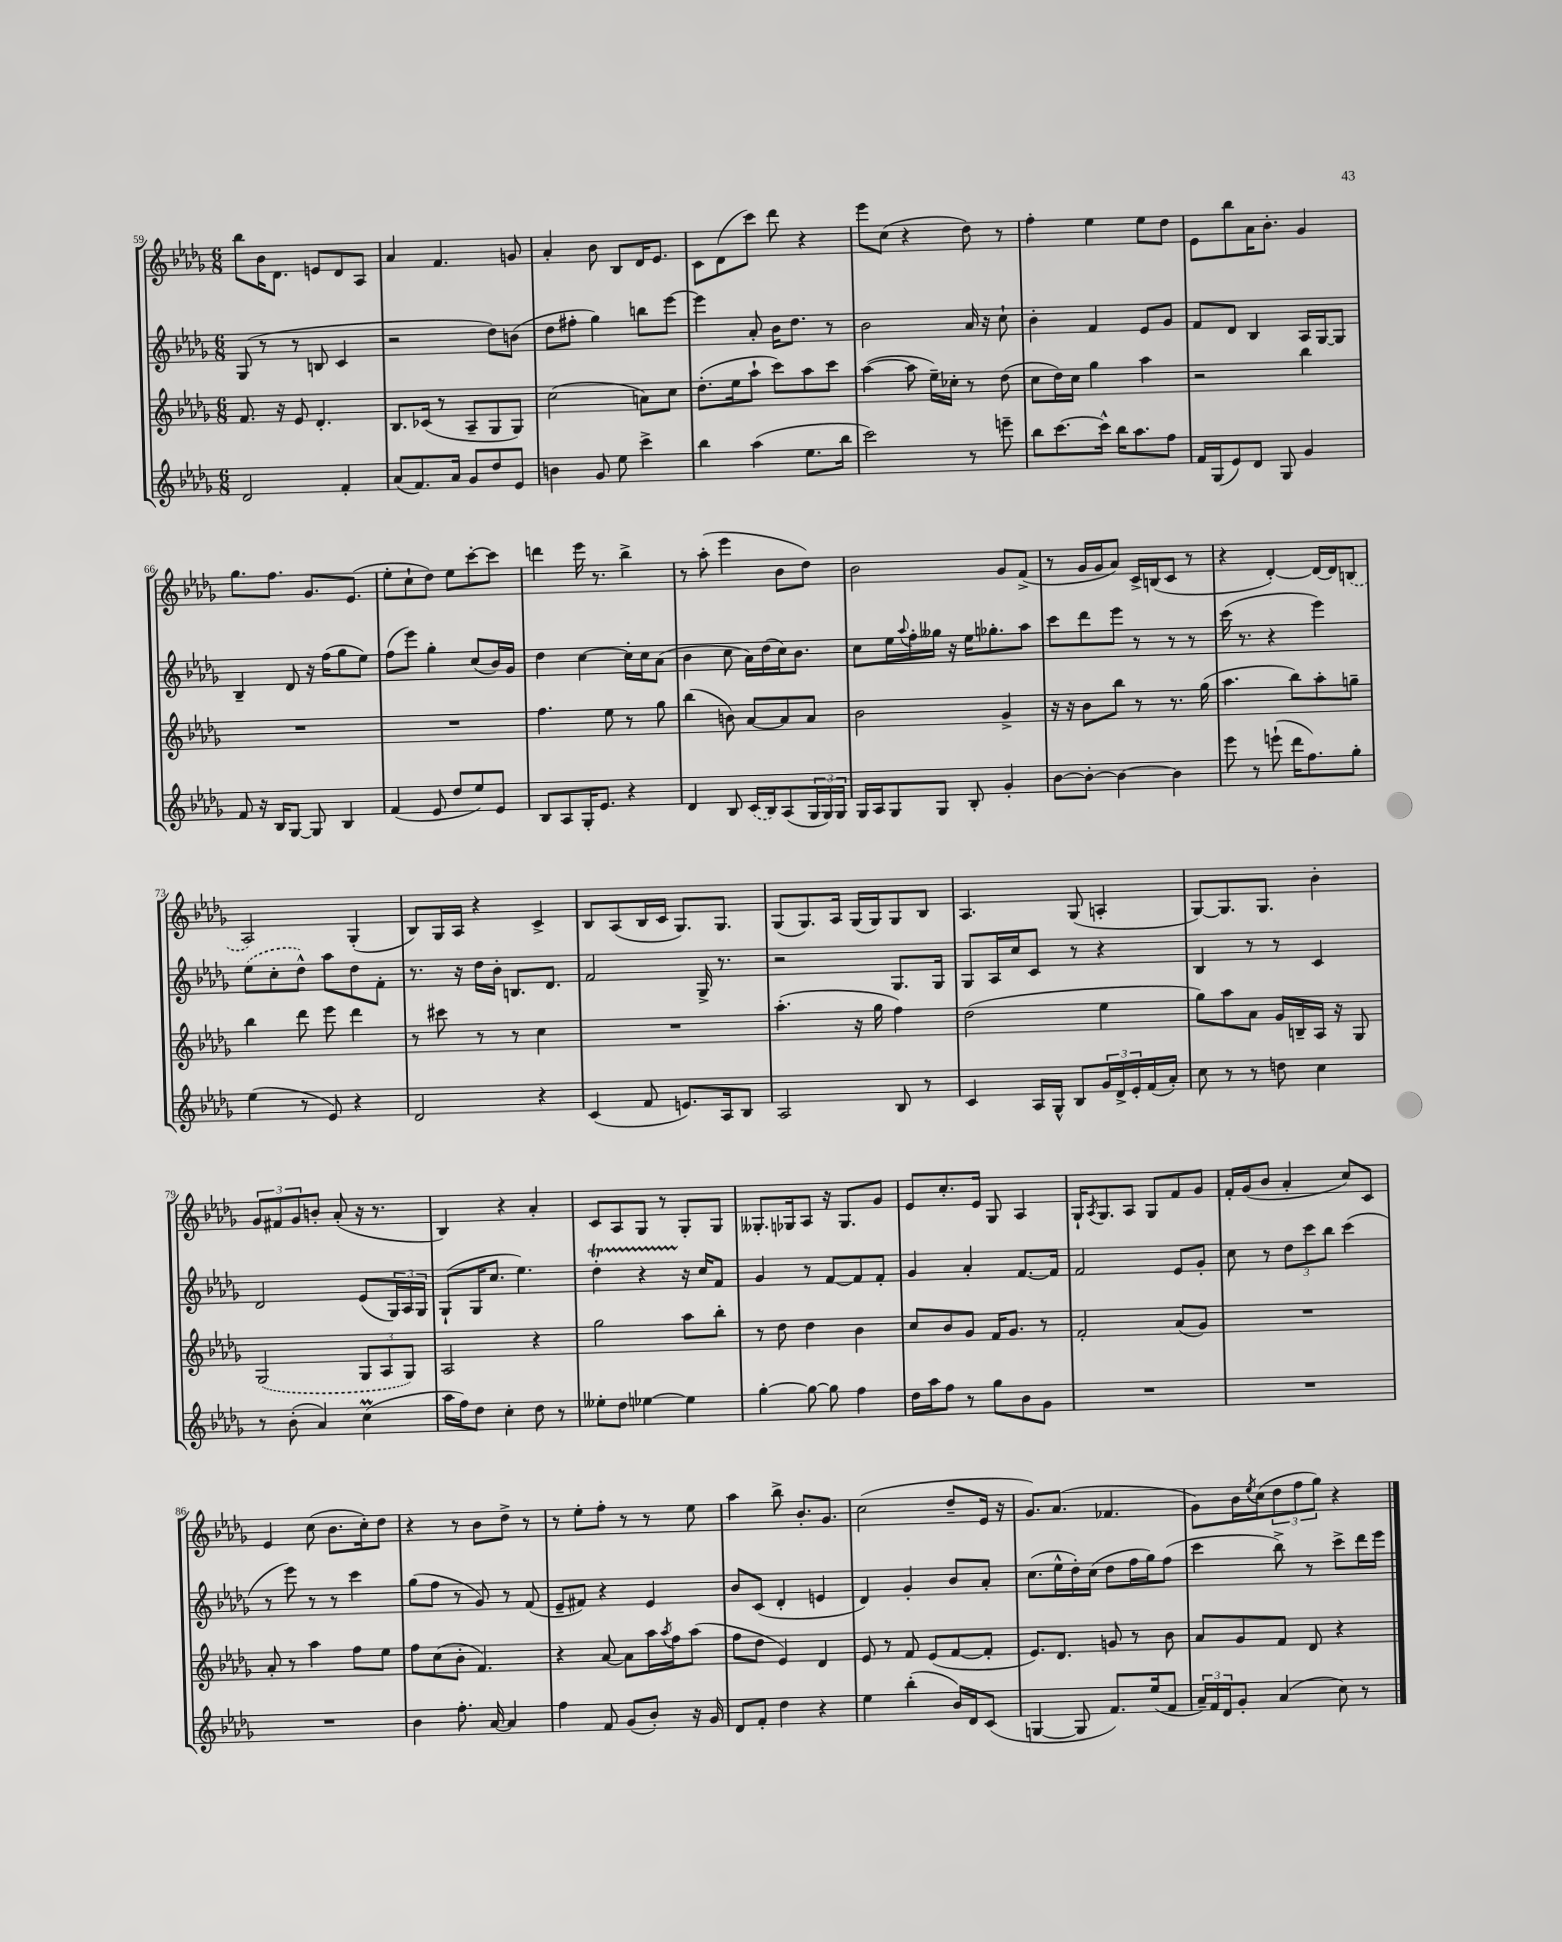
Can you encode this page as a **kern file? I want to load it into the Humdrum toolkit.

**kern	**kern	**kern	**kern
*part4	*part3	*part2	*part1
*staff4	*staff3	*staff2	*staff1
*clefG2	*clefG2	*clefG2	*clefG2
*k[b-e-a-d-g-]	*k[b-e-a-d-g-]	*k[b-e-a-d-g-]	*k[b-e-a-d-g-]
*M6/8	*M6/8	*M6/8	*M6/8
=59	=59	=59	=59
2d-/	8.f/	(8G-/	8bb-\L
.	.	8r	16b-\K
.	16r	.	8.d-\J
.	8e-/	8r	.
.	4.d-'/	8Bn/	8en/L
4f'/	.	4c/	8d-/
.	.	.	8A-/J
=60	=60	=60	=60
(8a-/L	8.B-/L	2r	4a-/
8.f/)	.	.	.
.	(16c-X/Jk	.	.
.	8r	.	4.f/
16a-/Jk	.	.	.
8g-/L	8A-~/L	.	.
8dd-/	8G-/	8dd-\L)	.
8e-/J	8G-/J)	(8bn\J	8gn/
=61	=61	=61	=61
4bn\	(2cc\	8dd-\L	4a-'/
.	.	8ff#X'\J	.
8g-/	.	4gg-\)	8b-\
8ee-\	.	.	8B-/L
4ccc^\	8an\L)	8bbn\L	16d-/K
.	.	.	8.e-/J
.	8cc\J	[8eee-\J	.
=62	=62	=62	=62
4bb-\	(8.dd-'\L	4eee-\]	8c\L
.	.	.	(8d-\
.	16ee-\k	.	.
(4aa-\	8aa-`\J	8a-'/	8ccc\J)
.	8ccc\L)	16b-\KL	8ddd-\
.	.	8.dd-\J	.
8.ee-\L	8aa-\	.	4r
.	8ccc\J	8r	.
16bb-\Jk	.	.	.
=63	=63	=63	=63
2ccc\)	([4aa-\	2b-\	8eee-\L
.	.	.	(8cc\J
.	8aa-\]	.	4r
.	16ee-~\LL)	.	.
.	16cc-X'\JJ	.	.
8r	8r	16a-/	8dd-\)
.	.	16r	.
8eeen~\	(8dd-\	8cc`\	8r
=64	=64	=64	=64
8bb-\L	8cc\L	4b-'\	4ff'\
[8.ccc\	16dd-\L)	.	.
.	16cc\JJ	.	.
.	4gg-\	4f/	4ee-\
16ccc^^\Jk]	.	.	.
16bb-\KL	.	.	.
8.aa-\	.	.	.
.	4aa-\	8e-/L	8ee-\L
8ff\J	.	8g-/J	8dd-\J
=65	=65	=65	=65
16f/LL	2r	8f/L	8e-\L
(16G-/J	.	.	.
8e-/)	.	8d-/J	8bb-\
8d-/J	.	4B-/	16a-\K
.	.	.	8.b-'\J
8G-/	.	.	.
4g-/	4bb-\	16A-/LL	4g-/
.	.	[16G-/J	.
.	.	8G-/J]	.
!!LO:LB:g=z
=66	=66	=66	=66
8f/	2.r	4B-~/	8.gg-\L
16r	.	.	.
16B-/KL	.	.	8.ff\J
[8G-/J	.	8d-/	.
8G-/]	.	16r	8.g-/L
.	.	(16ff\KL	.
4B-/	.	8gg-\	.
.	.	.	(8.e-/J
.	.	8ee-\J)	.
=67	=67	=67	=67
(4f/	2.r	(8ff\L	8ee-'\L
.	.	8eee-\J)	8cc`\
8e-/	.	4gg-'\	8dd-\J)
8dd-/L	.	.	8ee-\L
8ee-/)	.	(8cc/L	[8ccc'\
8e-/J	.	16b-/L)	8ccc\J]
.	.	16g-/JJ	.
=68	=68	=68	=68
8B-/L	4.ff\	4dd-\	4dddn\
8A-/	.	.	.
16G-'/K	.	[4cc\	16eee-\
8.e-/J	.	.	8.r
.	8ee-\	.	.
4r	8r	16cc'\LL]	4bb-^\
.	.	16cc\J	.
.	8gg-\	(8a-\J	.
=69	=69	=69	=69
4d-/	(4bb-\	4b-\	8r
.	.	.	(8aa-'\
8B-/	8bn\)	8cc\	4eee-\
(16c/LL	[8a-/L	16a-\LL)	.
16B-/J)	.	(16dd-\	.
(8A-/	8a-/]	16cc\J)	8b-\L
.	.	8.b-\J	.
24G-/L	8a-/J	.	8dd-\J)
24G-/)	.	.	.
24G-/JJ	.	.	.
=70	=70	=70	=70
16G-/LL	2b-\	8cc\L	2b-\
16A-/J	.	.	.
8G-/	.	16ee-\L	.
.	.	8qqaa-/	.
.	.	16ff'\	.
8G-/J	.	16gg--X\JJ	.
.	.	16r	.
8B-'/	.	16ee-\KL	.
.	.	8.gg-X'\	.
4g-'/	4g-^/	.	8g-/L
.	.	8aa-\J	(8f^/J
=71	=71	=71	=71
[8b-\L	16r	8ccc\L	8r
.	16r	.	.
8b-'\J_	8b-\L	8ddd-\	16g-/LL
.	.	.	16g-/J
4b-\_	8bb-\J	8eee-\J	8a-/J)
.	8r	8r	16c^/LL
.	.	.	(16Bn/J
4b-\]	8.r	8r	8c/J
.	.	8r	8r
.	(16gg-\	.	.
=72	=72	=72	=72
8eee-\	4.aa-\	(16ccc\	4r
.	.	8.r	.
8r	.	.	.
(8eeen`\	.	4r	[4d-'/)
16ddd-\KL	8bb-\L)	.	.
8.ff\)	.	.	.
.	8aa-'\	4eee-\)	16d-/LL_
.	.	.	16d-/J]
8gg-'\J	8ggn~\J	.	(8Bn/J
!!LO:LB:g=z
=73	=73	=73	=73
(4ee-\	4bb-\	(8ee-\L	2A-/)
.	.	8cc'\	.
8r	8ddd-\	8dd-^^\J)	.
8e-/)	8eee-\	8aa-\L	.
4r	4ddd-\	8dd-\	(4G-'/
.	.	8f'\J	.
=74	=74	=74	=74
2d-/	8r	8.r	8B-/L)
.	8ccc#X\	.	16G-/L
.	.	16r	16A-/JJ
.	8r	16dd-\LL	4r
.	.	16b-'\JJ	.
.	8r	8.Bn/L	.
4r	4cc\	.	4c^/
.	.	8.d-/J	.
=75	=75	=75	=75
(4c/	2.r	2f/	8B-/L
.	.	.	(8A-/
8f/	.	.	16B-/L
.	.	.	16c/JJ
8.en/L)	.	.	8.G-/L)
.	.	16G-^/	.
16A-/k	.	8.r	8.G-/J
8B-/J	.	.	.
=76	=76	=76	=76
2A-/	(4.aa-'\	2r	(8G-/L
.	.	.	8.G-/)
.	.	.	16A-/Jk
.	16r	.	(16G-/LL
.	16gg-\	.	16G-/J)
8B-/	4ff\)	8.G-/L	8G-/
8r	.	.	8B-/J
.	.	16G-/Jk	.
=77	=77	=77	=77
4c/	(2dd-\	8G-/L	4.A-/
.	.	16A-/L	.
.	.	16cc/J	.
16A-/LL	.	8c/J	.
16G-^^/JJ	.	.	.
8B-/L	.	8r	(8G-/
24g-/L	4ee-\	4r	4An'/
24d-^/	.	.	.
24e-'/	.	.	.
(16f/	.	.	.
16a-'/JJ)	.	.	.
=78	=78	=78	=78
8cc\	8gg-\L)	4B-/	[8G-/L)
8r	8aa-\	.	8.G-/]
8r	8a-\J	8r	.
.	.	.	8.G-/J
8ddn\	16g-/LL	8r	.
.	16Bn~/	.	.
4cc\	16A-/JJ	4c/	4b-'\
.	16r	.	.
.	8G-/	.	.
!!LO:LB:g=z
=79	=79	=79	=79
8r	(2G-/	2d-/	12g-/L
.	.	.	12f#X/
(8b-'\	.	.	.
.	.	.	12g-/
4a-/)	.	.	8bn'/J
.	.	.	(8a-'/
(4ccm\	12G-/L	(8e-/L	16r
.	.	.	8.r
.	12A-/	.	.
.	.	24G-/L)	.
.	12G-/J)	24A-/	.
.	.	24G-/JJ	.
=80	=80	=80	=80
16aa-\LL	2A-/	(8G-`/L	4B-/)
16ff\J)	.	.	.
8dd-\J	.	16G-/K	.
.	.	8.cc/J	.
4cc'\	.	.	4r
.	.	4.ee-\)	.
8dd-\	4r	.	4a-'/
8r	.	.	.
=81	=81	=81	=81
8ee--X'\L	2gg-\	4dd-T'\	8c/L
8dd-\J	.	.	8A-/
[4ee-X\	.	4r	8G-/J
.	.	.	8r
4ee-\]	8aa-\L	16r	8G-'/L
.	.	16cc/KL	.
.	8bb-'\J	8f/J	8G-/J
=82	=82	=82	=82
[4gg-'\	8r	4g-/	8.G--X'/L
.	8dd-\	.	.
.	.	.	16G-X/k
8gg-\_	4dd-\	8r	8A-/J
8gg-\]	.	[8f/L	16r
.	.	.	8.G-/L
4ff\	4b-\	8f/]	.
.	.	8f'/J	8g-/J
=83	=83	=83	=83
16dd-\LL	8cc/L	4g-/	8e-/L
16aa-\J	.	.	.
8ff\J	8b-/	.	8.cc'/
8r	8g-/J	4a-'/	.
.	.	.	16e-/Jk
8gg-\L	16f/KL	.	8G-/
.	8.g-/J	.	.
8b-\	.	[8.f/L	4A-/
8g-\J	8r	.	.
.	.	16f/Jk]	.
=84	=84	=84	=84
2.r	2f'/	2f/	16G-`/KL
.	.	.	8qA-/
.	.	.	8.G-/
.	.	.	8A-/J
.	.	.	8G-/L
.	(8a-/L	8e-/L	8f/
.	8g-/J)	8g-'/J	8g-/J
=85	=85	=85	=85
2.r	2.r	8cc\	16f'/LL
.	.	.	(16g-/J
.	.	8r	8b-/J
.	.	12dd-\L	4a-'/
.	.	12ccc\	.
.	.	12bb-\J	.
.	.	(4ccc\	8cc/L)
.	.	.	8c/J
!!LO:LB:g=z
=86	=86	=86	=86
2.r	8a-'/	8r	4e-/
.	8r	8eee-\)	.
.	4aa-\	8r	(8cc\
.	.	8r	8.b-\L
.	8ff\L	4ccc\	.
.	.	.	16cc'\k)
.	8ee-\J	.	8dd-\J
=87	=87	=87	=87
4b-\	8ff\L	(8gg-\L	4r
.	(8cc\	8ff\J	.
8.ff'\	8b-'\J	8r	8r
.	4.f/)	8g-/)	8b-\L
[16a-/	.	.	.
4a-/]	.	8r	8dd-^\J
.	.	(8f/	8r
=88	=88	=88	=88
4ff\	4r	8e-~/L	8r
.	.	8f#X/J)	8ee-'\L
8f/	[8a-/	4r	8ff'\J
(8g-/L	8a-\L]	.	8r
8b-'/J)	16aa-\L	4e-/	8r
.	8qaa-/	.	.
.	16ff\J	.	.
16r	(8aa-\J	.	8ee-\
16g-/	.	.	.
=89	=89	=89	=89
8d-/L	8ff\L	8b-/L	4aa-\
8f'/J	8dd-\J	(8c/J	.
4dd-\	4e-/)	4d-'/	8bb-^\
.	.	.	8.b-'/L
4r	4d-/	4en/	.
.	.	.	8.g-/J
=90	=90	=90	=90
4ee-\	8e-/	4d-/)	(2cc\
.	8r	.	.
(4bb-'\	8f/	4g-'/	.
.	(8e-/L	.	.
16b-/LL)	[8f/	8b-/L	8dd-~/L
16d-/J	.	.	.
(8c/J	8f'/J]	8a-'/J	16e-/Jk
.	.	.	16r
=91	=91	=91	=91
[4Gn/	8.e-/L)	(8.cc\L	8.g-/L)
.	8.d-/J	16ee-^^\L	(8.a-/J
8G/]	.	16dd-'\)	.
.	.	(16cc\JJ	.
8.f/L)	8gn/	8dd-\L	4.f-X/
.	8r	16ff\L	.
(16ee-/k	.	16gg-\J)	.
8f/J	8b-\	(8ff\J	.
=92	=92	=92	=92
24a-~/LL)	8a-/L	4ccc\	8g-\L)
24f/	.	.	.
24d-/J	.	.	.
8g-'/J	8g-/	.	16b-\L
.	.	.	8qee-/
.	.	.	(16cc\J
(4a-/	8f/J	8bb-^\)	12dd-\
.	.	.	12ff\
.	8d-/	8r	.
.	.	.	12gg-\J)
8cc\)	4r	8ccc^\L	4r
8r	.	16ddd-\L	.
.	.	16eee-\JJ	.
==	==	==	==
*-	*-	*-	*-
